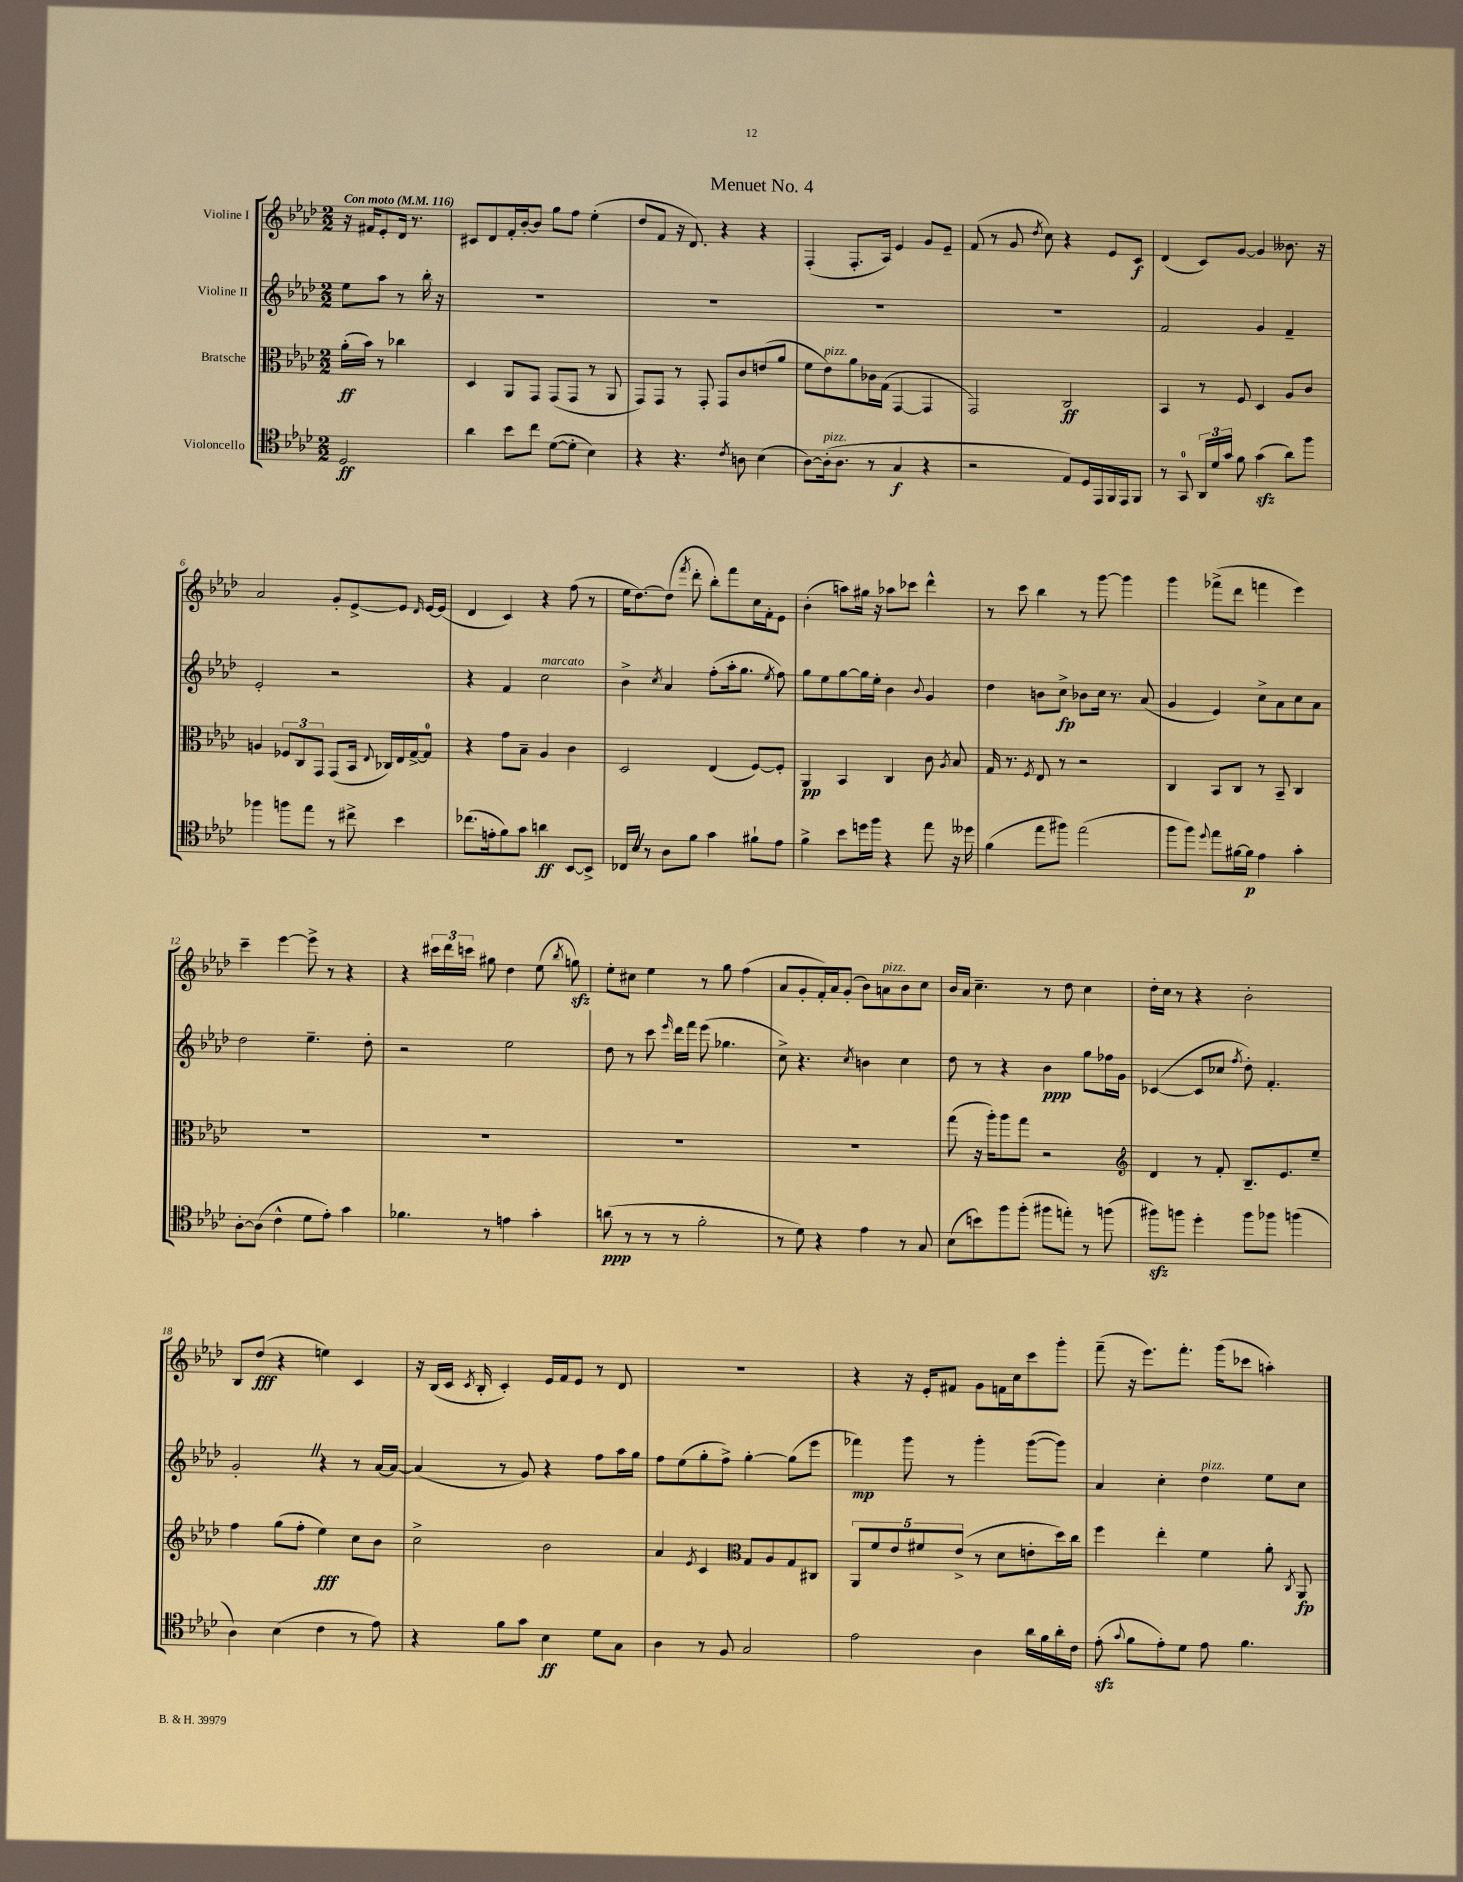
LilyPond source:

\header { title = "Menuet No. 4" }
<<
\new StaffGroup <<
\new Staff = "s0" \with { instrumentName = "Violine I" } {
    \clef treble \key aes \major \numericTimeSignature \time 2/2 \partial 2 \tempo "Con moto" 4 = 116
    \autoBeamOff r16 fis'16[ ees'8-. des'16] r8. |
    cis'8[ des'8 f'16-. bes'16~-. bes'8] g''8[ f''8] ees''4-.( |
    des''8[ f'8] r16 des'8.) r4 r4 |
    f4-.( f8.[-. aes16]) ees'4 g'8[ ees'8]-- |
    f'8( r8 g'8 \acciaccatura { des''8 } c''8) r4 ees'8[ c'8]\f |
    des'4( c'8[) g'8]~ g'4 beses'8. r16 |
    aes'2 g'8[-. ees'8~-> ees'8] \grace { des'16 } ees'16[~ ees'16]( |
    des'4 c'4) r4 f''8( r8 |
    ees''16[ des''8.~) des''8]( \acciaccatura { f'''8 } des'''8-. bes''8[-.) f'''8 c''16 f'16-. ees'8] |
    bes'4-.( a''8[) gis''16] r16 aes''8[ ces'''8] des'''4-^ |
    r8 c'''8 bes''4 r8 g'''8~ g'''4 |
    g'''4 fes'''8[->( des'''8] f'''4 ees'''4) |
    c'''4-- ees'''4~ ees'''8-> r8 r4 |
    r4 \tuplet 3/2 { cis'''16[ des'''16 c'''16] } gis''8 des''4 ees''8( \acciaccatura { bes''8 } g''8\sfz) |
    ees''8[-. cis''8] ees''4 r8 g''8 f''4( |
    aes'8[ g'8-. f'16-.) aes'16 g'8]-.( bes'8[) a'8^\markup { \italic "pizz." } bes'8 c''8] |
    bes'16[ aes'16] c''4.-- r8 des''8 c''4 |
    des''16[-. c''16] r8 r4 bes'2-. |
    bes8[ des''8]\fff( r4 e''4) c'4 |
    r16 bes16[( c'16] \acciaccatura { c'8 } bes16-. c'4-.) ees'16[ f'16 ees'8] r8 des'8 |
    R1 |
    r4 r16 ees'16[-. fis'8] g'8[ f'16 c''16 c'''8 g'''8]-. |
    f'''8--( r16 ees'''8.[) f'''8.]-. g'''16[( ces'''8] a''4-.) \bar "|." |
}
\new Staff = "s1" \with { instrumentName = "Violine II" } {
    \clef treble \key aes \major \numericTimeSignature \time 2/2 \partial 2
    \autoBeamOff ees''8[ aes''8] r8 bes''16-. r16 |
    R1 |
    R1 |
    R1 |
    R1 |
    f'2 g'4 f'4-- |
    ees'2-. r2 |
    r4 f'4 c''2^\markup { \italic "marcato" } |
    bes'4-> \acciaccatura { c''8 } aes'4 f''8[-.( aes''16-. g''8.] \acciaccatura { ees''8 } f''8) |
    g''8[ ees''8 g''8~ g''16 ees''16]-. bes'4 \appoggiatura { bes'8 } g'4 |
    des''4 b'8[ c''8]->\fp bes'8[ c''16] r8. aes'8( |
    g'4 ees'4) c''8[-> aes'8 c''8 aes'8] |
    des''2 ees''4.-- des''8-. |
    r2 ees''2 |
    des''8 r8 c'''8 \grace { ees'''16 } des'''16[ f'''16] ees'''8( ges''4. |
    c''8->) r4. \acciaccatura { c''8 } b'4 c''4 |
    des''8 r8 r4 bes'4\ppp g''8[ fes''16 g'16] |
    ces'4~( ces'8[ ces''8] \acciaccatura { f''8 } des''8-.) f'4.-. |
    g'2-. \once \override BreathingSign.text = \markup { \musicglyph "scripts.caesura.straight" } \breathe r4 r8 aes'16[~ aes'16]~ |
    aes'4( r8 g'8) r4 f''8[ aes''16 g''16] |
    f''8[ ees''8( g''8-. f''8]->) g''4~-. g''8[( ees'''8] |
    fes'''4\mp) g'''8 r8 g'''4-. g'''8[~( g'''8]) |
    aes'4 c''4-. des''4^\markup { \italic "pizz." } ees''8[ c''8] \bar "|." |
}
\new Staff = "s2" \with { instrumentName = "Bratsche" } {
    \clef alto \key aes \major \numericTimeSignature \time 2/2 \partial 2
    \autoBeamOff aes'16[-.\ff( bes'16]) r8 ces''4 |
    des4 aes,8[ g,8] g,8[( g,8] r8 aes,8 |
    g,8[) g,8] r8 g,8-. g,8[ c'8 e'8( aes'8] |
    f'8[ ees'8^\markup { \italic "pizz." }) aes'8 ces'16 g16]( g,4~ g,4 |
    g,2) c2\ff |
    bes,4 r8 f8 des4 aes8[ c'8] |
    a4 \tuplet 3/2 { fes8[ c8 g,8] } g,8[( bes,16] \appoggiatura { ees8 } ces16[) ees16 g16~-> g8]-0 |
    r4 g'8[ bes8]-- aes4 c'4 |
    des2 ees4( f8[~) f8]-. |
    aes,4\pp bes,4 c4 c'8 \acciaccatura { aes8 } bes8 |
    g16 r8. \acciaccatura { f8 } ees8 r8 r2 |
    c4 bes,8[ c8] r8 bes,8-- c4 |
    R1 |
    R1 |
    R1 |
    R1 |
    g''8( r16 aes''16[-.) aes''8 g''8] r2 |
    \clef treble des'4 r8 f'8-. bes8.[-- ees'8. ees''8]-- |
    f''4 g''8[( f''8]-. ees''4\fff) c''8[ bes'8] |
    c''2-> bes'2 |
    aes'4 \acciaccatura { ees'8 } c'4 \clef alto g8[ aes8 g8 cis8] |
    \tuplet 5/4 { aes,8[ f'8 ees'8 fis'8 ees'8]->( } r8 des'8[ e'8-. des''16) c''16] |
    f''4 ees''4-. f'4 aes'8-. \acciaccatura { c8 } aes,8\fp \bar "|." |
}
\new Staff = "s3" \with { instrumentName = "Violoncello" } {
    \clef tenor \key aes \major \numericTimeSignature \time 2/2 \partial 2
    \autoBeamOff des2\ff |
    aes'4 bes'8[ c''8] des'8[~( des'8]-. bes4) |
    r4 r4. \acciaccatura { c'8 } a8 bes4( |
    aes8[~) aes16-.^\markup { \italic "pizz." }( aes8.] r8 g4\f r4 |
    r2 ees8[) des16 ees,16 f,16 ees,16 f,8] |
    r8 g,8-0 \tuplet 3/2 { aes,16[ des'16 g'16] } f'8 g'4\sfz( aes'8[) f''8] |
    fes''4 f''8[ ees''8] r8 cis''8-> bes'4 |
    ces''8.[( e'16-. f'8) g'8] a'4\ff bes,8[~ bes,8]-> |
    ces16[ bes16] \once \override BreathingSign.text = \markup { \musicglyph "scripts.caesura.straight" } \breathe r8 aes8[ f'8] g'4 fis'8[-! ees'8] |
    f'4-> bes'8[ d''16 f''16] r4 ees''8 r16 deses''16 |
    f'4( ees''8[ fis''8]) ees''2( |
    f''8[ f''8]) \appoggiatura { des''8 } ees''8[ fis'16~ fis'16]\p ees'4 g'4-. |
    aes8[~-. aes8]( c'4-^ des'8[ ees'8]-.) g'4 |
    fes'4. r8 e'4 g'4-. |
    a'8\ppp( r8 r8 r8 f'2-. |
    r8 des'8) r4 ees'4 r8 g8 |
    bes8[( b'8) f''8 f''8]-.( fis''8[ e''8]-.) r8 f''8( |
    fis''8[\sfz) f''8] des''4-. f''8[ fes''8] f''4( |
    aes4) bes4( c'4 r8 ees'8) |
    r4 f'8[ g'8] bes4\ff des'8[ g8] |
    aes4 r8 f8 g2 |
    ees'2 aes4 aes'16[ f'16 aes'16-. c'16] |
    ees'8-.\sfz( \appoggiatura { g'8 } f'8[ ees'8-.) des'8] ees'8 f'4. \bar "|." |
}
>>
>>
